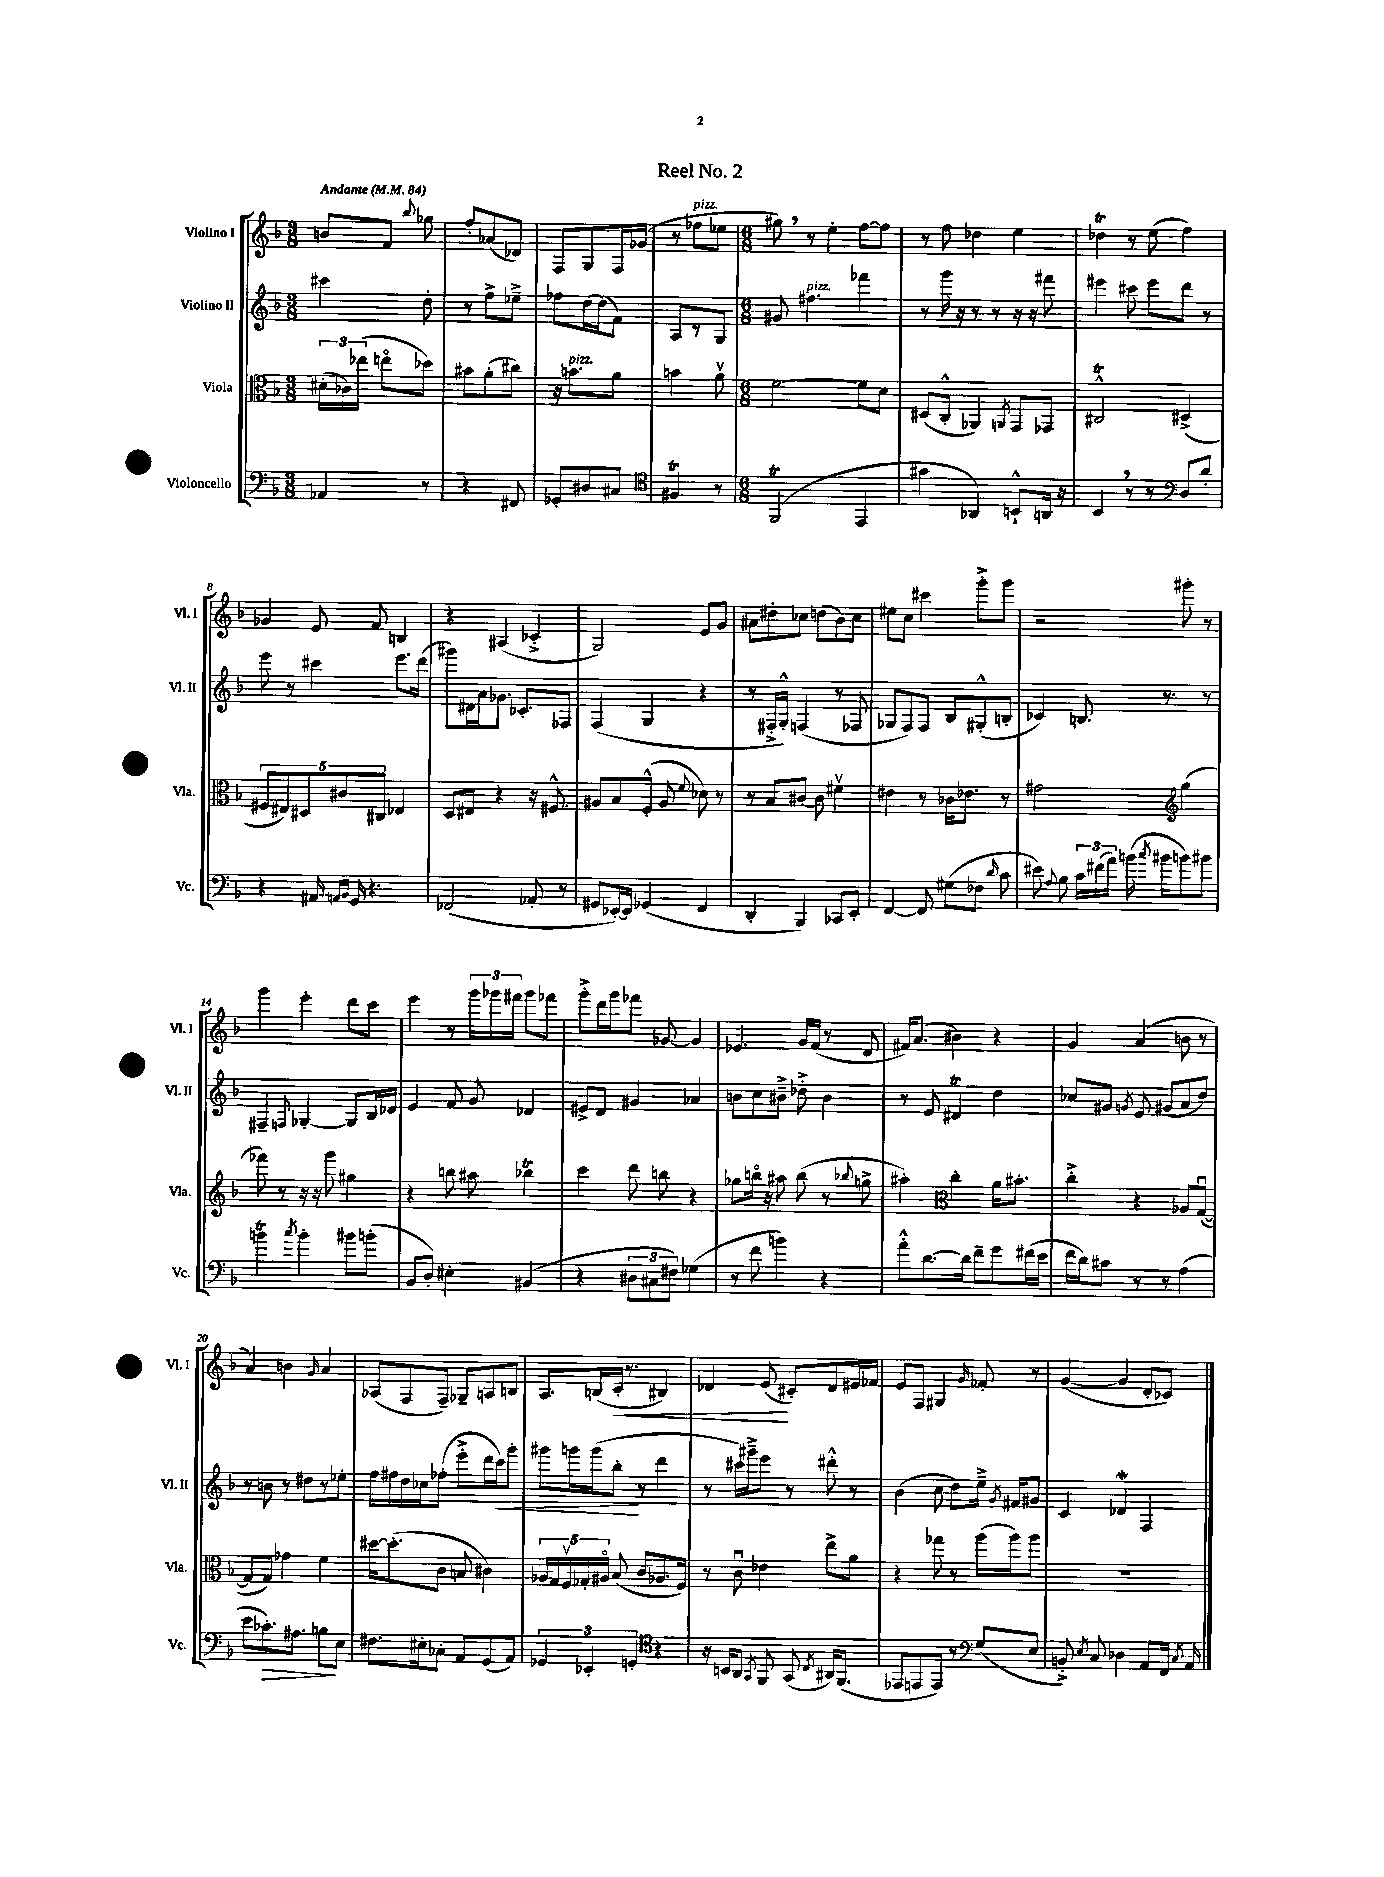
\header { title = "Reel No. 2" }
<<
\new StaffGroup <<
\new Staff = "s0" \with { instrumentName = "Violino I" shortInstrumentName = "Vl. I" } {
    \clef treble \key f \major \numericTimeSignature \time 3/8 \tempo "Andante" 4 = 84
    \autoBeamOff b'8[ f'8] \appoggiatura { bes''8 } ges''8 |
    f''8[-. aes'8( des'8]) |
    f8[ g8 f16 ges'16]( |
    r8 fes''8[^\markup { \italic "pizz." } ees''8] |
    \numericTimeSignature \time 6/8 gis''8) \breathe r8 e''4-. f''8[~ f''8] |
    r8 f''8 des''4 e''4 |
    des''4\trill r8 e''8( f''4) |
    ges'4 e'8 f'8 b4 |
    r4 ais4( ces'4-.-> |
    g2) e'8[ g'8] |
    ais'8[ dis''8-. ces''8] d''8[( bes'8) ces''8] |
    eis''8[ c''8] cis'''4 g'''8[-.-> g'''8] |
    r2 gis'''8-. r8 |
    g'''4 e'''4-. d'''8[ c'''8] |
    e'''4 r8 \tuplet 3/2 { g'''16[ ges'''16 fis'''16] } ges'''8[ fes'''8] |
    g'''8[-.-> d'''16 g'''16 fes'''8] ges'8~ ges'4 |
    ees'4. g'16[ f'16]( r8 d'8 |
    fis'16[) a'8.]( bis'4) r4 |
    g'4 a'4( b'8 r8 |
    a'4) b'4 \grace { g'16 } a'4 |
    aes8[( f8 f8]--) ges8[-- a8 b8] |
    a8.[ b16( c'16]-.\< r8. bis4) |
    des'4 e'8\!( cis'8[-.) des'8 eis'16 fes'16] |
    e'8[ f8] gis4 \grace { g'16 } fes'8-. r8 |
    g'4~( g'4 d'8[-. ces'8]) \bar "|." |
}
\new Staff = "s1" \with { instrumentName = "Violino II" shortInstrumentName = "Vl. II" } {
    \clef treble \key f \major \numericTimeSignature \time 3/8
    \autoBeamOff cis'''4 d''8-. |
    r8 f''8[-> ees''8]---> |
    fes''8[ d''16~ d''16( f'8]) |
    a8[ r8 g8] |
    \numericTimeSignature \time 6/8 gis'8 fis''4.^\markup { \italic "pizz." } fes'''4 |
    r8 g'''16 r16 r8 r8 r16 r16 fis'''8 |
    eis'''4 cis'''8 eis'''8[ d'''8] r8 |
    e'''8 r8 cis'''4 e'''8.[ d'''16]( |
    gis'''8[) dis'16 a'16 ges'8.] ces'8.[-. fes8] |
    f4( g4 r4 |
    r8 fis16[-.-> g16]-.-^) f4( r8 fes8 |
    ges8[ f8) f8] bes8[ gis8-.-^( b8]-. |
    ces'4) b8. r8. r8 |
    fis4-- \appoggiatura { f8 } ges4~-. ges8[ bes16 des'16] |
    e'4 f'8 g'8 des'4 |
    eis'8[-> d'8] gis'4 aes'4 |
    b'8[ c''8 bis'8]---> des''8-.-> bis'4 |
    r8 e'8 dis'4\trill d''4 |
    ces''8[ gis'8] \acciaccatura { g'8 } e'8 gis'8[( a'8 d''8]) |
    r8 b'8 r8 dis''8[ r8 ees''8]-. |
    f''16[ fis''16 d''16 ces''16 fes''8]-.( e'''8[-.-> d'''16 c'''16\<) g'''8]-. |
    gis'''8[ g'''16 g'''16( bes''8]-.\! r8 d'''4 |
    r8 cis'''16[) gis'''16---> e'''8] r8 dis'''8-.-^ r8 |
    bes'4( c''8 d''8[) e''16]---> \acciaccatura { g'8 } fis'16[ gis'8] |
    c'4 des'4\mordent f4 \bar "|." |
}
\new Staff = "s2" \with { instrumentName = "Viola" shortInstrumentName = "Vla." } {
    \clef alto \key f \major \numericTimeSignature \time 3/8
    \autoBeamOff \tuplet 3/2 { dis'16[-.( ces'16) ees''16]( } e''8[\flageolet des''8]) |
    bis'8[ a'8-.( cis''8]) |
    r16 b'8.[^\markup { \italic "pizz." } a'8] |
    b'4 a'8\upbow |
    \numericTimeSignature \time 6/8 f'2~ f'8[ d'8] |
    dis8[( c8]-.-^ aes,4) \acciaccatura { a,8 } g,8[ ges,8] |
    cis2-^\trill dis4->( |
    \tuplet 5/4 { fis8[ eis8) dis8 cis'8 cis8] } ees4 |
    d8[ eis8] r4 r16 fis8.-^ |
    ais8[ bes8 f8]-.-^( ais8 \appoggiatura { f'8 } des'8) r8 |
    r8 bes8[ cis'8]~ cis'8 fis'4\upbow |
    eis'4 r8 ces'16[ ees'8.] r8 |
    gis'2 \clef treble g''4( |
    fes'''8) r8 r16 r16 g'''8 gis''4 |
    r4 b''8 ais''8 bes''4\trill |
    c'''4 d'''8 b''8 r4 |
    ges''8[ b''16]\flageolet r16 ais''8 b''8( r8 \appoggiatura { bes''8 } g''8-> |
    ais''4-.) \clef alto c''4-. a'16[ bis'8.]-. |
    c''4-.-> r4 aes8[ g8]~\downbow( |
    g8[ g8]) ges'4 f'4 |
    dis''16[~ dis''8.-.( c'8] b8 cis'4) |
    \tuplet 5/4 { aes16[ g16 f16\upbow ges16-. ais16]\flageolet } bes8( c'8[ aes8. f16]) |
    r8 c'8\downbow ees'4 e''8[-> a'8] |
    r4 ges''8 r8 a''16[( a''16) a''8] |
    R2. \bar "|." |
}
\new Staff = "s3" \with { instrumentName = "Violoncello" shortInstrumentName = "Vc." } {
    \clef bass \key f \major \numericTimeSignature \time 3/8
    \autoBeamOff aes,4 r8 |
    r4 fis,8 |
    ges,8[-. dis8 cis8] |
    \clef tenor fis4\trill r8 |
    \numericTimeSignature \time 6/8 f,2\trill( e,4 |
    gis'4 aes,4) b,8[-!-^ a,16] r16 |
    bes,4 \breathe r8 r8 d8[ d'8]-. |
    \clef bass r4 ais,16 \grace { a,16[ bes,16] } g,16 r4. |
    fes,2( aes,8-. r8 |
    gis,8[ ees,16~-.) ees,16] ges,4( f,4 |
    d,4-. bes,,4) ces,8[ e,8]-. |
    f,4~ f,8 gis8[( fes8] \grace { d'16 } c'8 |
    eis'8) \appoggiatura { a8 } bes8 \tuplet 3/2 { c'16[ fis'16( a'16]) } b'16( \acciaccatura { c''8 } bis'16[ b'8) bis'8] |
    b'4\trill \acciaccatura { c''8 } b'4-. bis'8[ b'8]-.( |
    bes,8[ d8]-.) eis4-. bis,4( |
    r4 \tuplet 3/2 { dis8[ cis8 fis8]) } ges4( |
    r8 f'8 b'4) r4 |
    a'8[-.-^ d'8.~ d'16] f'8[-- g'8 fis'16( e'16] |
    f'16[ d'16) cis'8] r8 r8 a4( |
    e'8[ ces'8.-.\>) ais8.] b8[\! e8] |
    fis8.[ eis16-. ces8]-. a,8[ g,8( a,8]) |
    \tuplet 3/2 { ges,4 ees,4-. g,4-. } r4 |
    \clef tenor r16 b,16[ a,8] \acciaccatura { g,8 } f,8 g,8( \acciaccatura { c8 } ais,16[) f,8.]( |
    ees,8[ e,8 e,8]) r8 g8[( e8] |
    \clef bass b,8-.->) \acciaccatura { e8 } c8 des4 a,8[ f,16] \acciaccatura { c8 } a,16 \bar "|." |
}
>>
>>
